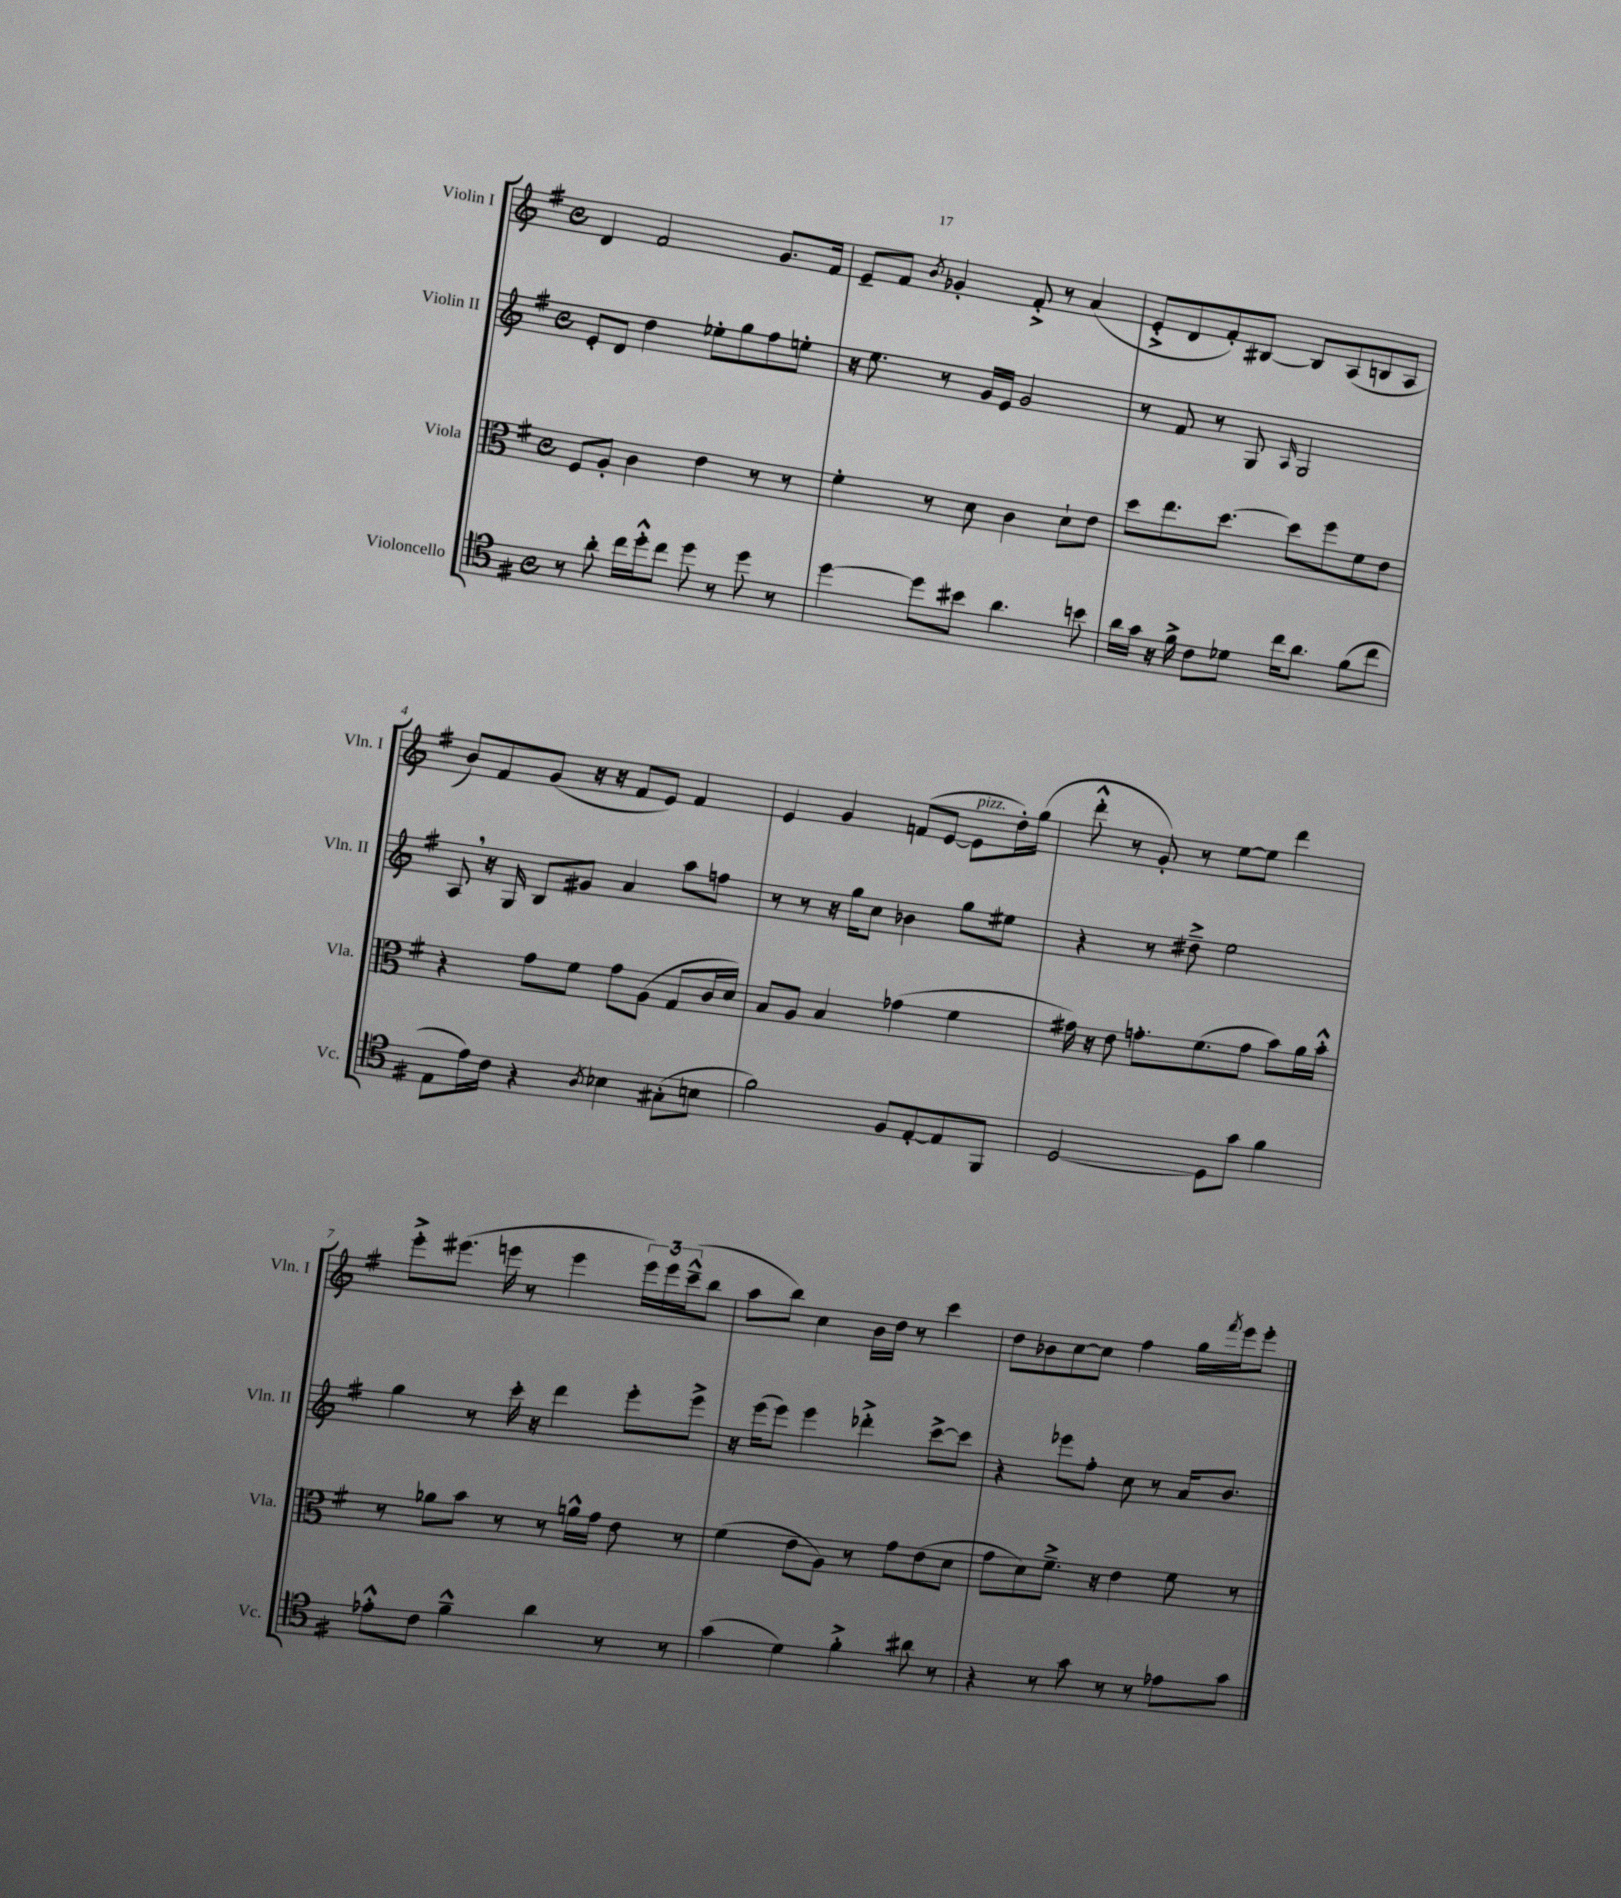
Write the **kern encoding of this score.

**kern	**kern	**kern	**kern
*part4	*part3	*part2	*part1
*staff4	*staff3	*staff2	*staff1
*I"Violoncello	*I"Viola	*I"Violin II	*I"Violin I
*I'Vc.	*I'Vla.	*I'Vln. II	*I'Vln. I
*clefC4	*clefC3	*clefG2	*clefG2
*k[f#]	*k[f#]	*k[f#]	*k[f#]
*M4/4	*M4/4	*M4/4	*M4/4
*met(c)	*met(c)	*met(c)	*met(c)
=1	=1	=1	=1
8r	8F#/L	8e'/L	4d/
8a'\	8A'/J	8d/J	.
16cc\LL	4c\	4dd\	2f#/
16dd'^^\J	.	.	.
8cc\J	.	.	.
8dd\	4e\	8ee-X'\L	.
8r	.	8gg\	.
8dd\	8r	8ff#\	8.g/L
8r	8r	8een'\J	.
.	.	.	16f#/Jk
=2	=2	=2	=2
[4dd\	4f#'\	16r	8e~/L
.	.	8.ee\	.
.	.	.	8f#/J
.	.	.	8qb/
8dd\L]	8r	8r	4g-X'/
8b#X\J	8d\	16g/LL	.
.	.	16e/JJ	.
4.a\	4c\	2g/	8f#'^/
.	.	.	8r
.	8d`\L	.	(4a/
8bn\	8e\J	.	.
=3	=3	=3	=3
16a\LL	8dd\L	8r	8e'^/L
16g\JJ	.	.	.
16r	8.ee\	8f#/	8d/
16f#^\	.	.	.
8c\L	.	8r	8f#'/)
.	[8.dd\J	.	.
8d-X\J	.	8G/	[8B#X/J
.	.	16qqA/	.
16cc\KL	8dd\L]	2G/	8B#/L]
8.a\J	.	.	.
.	8ff#\	.	(8A/
(8f#\L	8f#\	.	8Bn/
8cc\J	8e\J	.	8A/J
!!LO:LB:g=z
=4	=4	=4	=4
8E\L	4r	8A,/	8b/L)
16e\L)	.	16r	8f#/
16c\JJ	.	16G/	.
4r	8g\L	8B/L	(8g/J
.	8f#\J	8g#X/J	16r
.	.	.	16r
8qA/	.	.	.
4B-X\	8g\L	4a/	8f#/L
.	(8A\J	.	8e/J)
(8G#X'\L	8G/L	8aa\L	4f#/
8Bn\J	16c/L	8ffn\J	.
.	16d/JJ)	.	.
=5	=5	=5	=5
2f#\)	8B/L	8r	4e/
.	8A/J	8r	.
.	4B/	16r	4g/
.	.	16gg\KL	.
.	.	8cc\J	.
8F#/L	(4g-X\	4b-X\	(8fn/L
[8E'/	.	.	[8e/J
!	!	!	!LO:TX:a:i:t=pizz.
8E/]	4f#\	8gg\L	8e\L]
8FF#/J	.	8ee#X\J	16dd'\L)
.	.	.	(16gg\JJ
=6	=6	=6	=6
[2D/	16g#X\)	4r	8ddd'^^\
.	16r	.	.
.	8e\	.	8r
.	8.gn'\L	8r	8g'/)
.	.	8dd#X~^\	8r
.	(8.f#\	.	.
8D\L]	.	2ee\	[8ee\L
8g\J	8g\J	.	8ee\J]
4f#\	8b\L)	.	4ddd\
.	16a\L	.	.
.	16b'^^\JJ	.	.
!!LO:LB:g=z
=7	=7	=7	=7
8e-X'^^\L	8r	4gg\	8eee'^\L
8c\J	8a-X\L	.	(8.eee#X\J
4f#~^^\	8b\J	8r	.
.	.	.	16eeen\
.	8r	16ccc'\	8r
.	.	16r	.
4a\	8r	4ddd\	4eee\
.	16an^^\LL	.	.
.	16g\JJ	.	.
8r	8e\	8eee'\L	24eee\LL)
.	.	.	24eee\
.	.	.	(24ccc~^^\J
8r	8r	8eee^\J	8bb\J
=8	=8	=8	=8
(4g\	(4f#\	16r	8aa\L
.	.	(16eee\KL	.
.	.	8eee\J)	8bb\J)
4d\)	8e\L	4eee\	4cc\
.	8A\J)	.	.
4f#'^\	8r	4ddd-X'^\	16b\LL
.	.	.	16dd\JJ
.	8g\L	.	8r
8a#X\	(8e\	[8ccc^\L	4ccc\
8r	8d\J	8ccc\J]	.
=9	=9	=9	=9
4r	8g\L	4r	8dd\L
.	8d\)	.	8b-X\
8r	8.f#~^\J	8eee-X\L	[8cc\
8g\	.	8ff#'\J	8cc\J]
.	16r	.	.
8r	4e\	8cc\	4ff#\
8r	.	8r	.
8e-X\L	8f#\	16a/KL	16gg\LL
.	.	.	8qfff#/
.	.	8.b/J	16eee\J
8g\J	8r	.	8eee'\J
==	==	==	==
*-	*-	*-	*-
